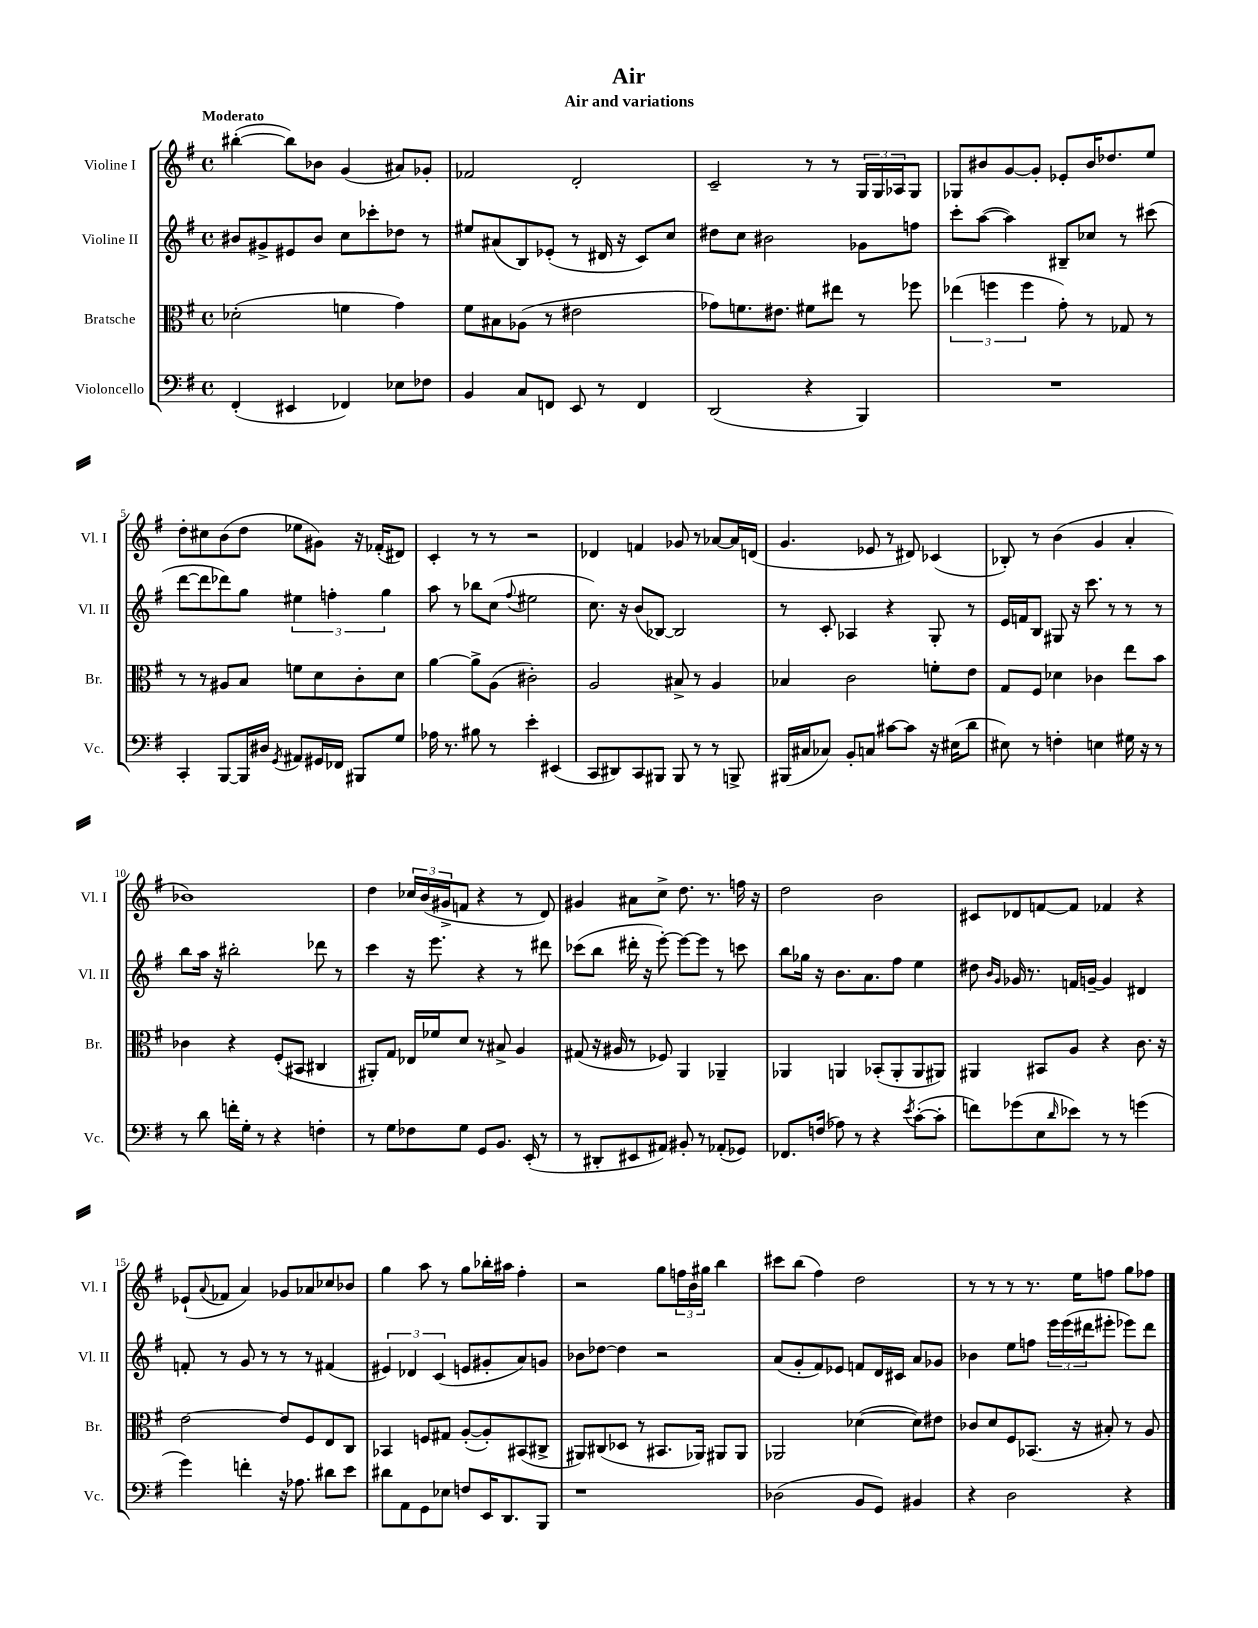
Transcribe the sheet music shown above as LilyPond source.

\header { title = "Air" subtitle = "Air and variations" }
<<
\new StaffGroup <<
\new Staff = "s0" \with { instrumentName = "Violine I" shortInstrumentName = "Vl. I" } {
    \clef treble \key g \major \defaultTimeSignature \time 4/4 \tempo "Moderato"
    bis''4~-.( bis''8) bes'8 g'4( ais'8) ges'8-. |
    fes'2 d'2-. |
    c'2-- r8 r8 \tuplet 3/2 { g16 g16 aes16 } g8 |
    ges8 bis'8 g'8~ g'8-. ees'8-. bis'16 des''8. e''8 |
    d''8-. cis''8 b'8( d''8 ees''8 gis'8) r16 fes'16-.( dis'8) |
    c'4-. r8 r8 r2 |
    des'4 f'4 ges'8 r8 aes'8~ aes'16 d'16( |
    g'4. ees'8 r8 dis'8) ces'4( |
    bes8-.) r8 b'4( g'4 a'4-. |
    bes'1) |
    d''4 \tuplet 3/2 { ces''16 b'16( gis'16-> } f'8 r4 r8 d'8) |
    gis'4 ais'8 c''8-> d''8. r8. f''16 r16 |
    d''2 b'2 |
    cis'8 des'8 f'8~ f'8 fes'4 r4 |
    ees'8-!( \appoggiatura { a'8 } fes'8 a'4) ges'8 aes'8 ces''8 bes'8 |
    g''4 a''8 r8 g''8 bes''16-. ais''16 fis''4-. |
    r2 g''8 \tuplet 3/2 { f''16 b'16 gis''16 } b''4 |
    cis'''8 b''8( fis''4) d''2 |
    r8 r8 r8 r8. e''16 f''8 g''8 fes''8 \bar "|." |
}
\new Staff = "s1" \with { instrumentName = "Violine II" shortInstrumentName = "Vl. II" } {
    \clef treble \key g \major \defaultTimeSignature \time 4/4
    bis'8 gis'8-> eis'8 bis'8 c''8 ces'''8-. des''8 r8 |
    eis''8 ais'8( b8) ees'8-.( r8 dis'16 r16 c'8) c''8 |
    dis''8 c''8 bis'2 ges'8 f''8 |
    c'''8-. a''8~( a''4) bis8-- ces''8 r8 cis'''8( |
    d'''8~ d'''8 des'''8) g''8 \tuplet 3/2 { eis''4 f''4-. g''4 } |
    a''8 r8 bes''8 c''8( \appoggiatura { fis''8 } eis''2 |
    c''8.) r16 b'8( bes8~) bes2 |
    r8 c'8-. aes4 r4 g8-. r8 |
    e'16 f'16 b8 gis8 r16 c'''8. r8 r8 r8 |
    b''8 a''16 r16 bis''2-. des'''8 r8 |
    c'''4 r16 e'''8. r4 r8 dis'''8 |
    ces'''8( b''8 dis'''16-. r16 e'''8~-.) e'''8~ e'''8 r8 c'''8 |
    b''8 ges''16 r16 b'8. a'8. fis''8 e''4 |
    dis''8 \grace { b'16 g'16 } ges'16 r8. f'16 g'16~-- g'4 dis'4 |
    f'8-. r8 g'8 r8 r8 r8 fis'4( |
    \tuplet 3/2 { eis'4) des'4 c'4( } e'8 gis'8-. a'8) g'8 |
    bes'8 des''8~ des''4 r2 |
    a'8( g'8-. fis'8) ees'8 f'8 d'16 cis'16 a'8 ges'8 |
    bes'4 e''8 f''8 \tuplet 3/2 { e'''16 e'''16( dis'''16 } eis'''8-. ees'''8) dis'''8 \bar "|." |
}
\new Staff = "s2" \with { instrumentName = "Bratsche" shortInstrumentName = "Br." } {
    \clef alto \key g \major \defaultTimeSignature \time 4/4
    des'2-.( f'4 g'4) |
    fis'8 bis8 aes8( r8 eis'2 |
    ges'8) f'8. eis'8. fis'8 eis''8 r8 fes''8 |
    \tuplet 3/2 { ees''4( f''4 f''4 } g'8-.) r8 ges8 r8 |
    r8 r8 ais8 b8 f'8 d'8 c'8-. d'8 |
    a'4~ a'8-> a8( cis'2-.) |
    a2 bis8-> r8 a4 |
    bes4 c'2 f'8-. e'8 |
    g8 fis8 des'4 ces'4 e''8 b'8 |
    ces'4 r4 fis8-.( bis,8 cis4 |
    ais,8-.) g8 ees16 fes'16 d'8 r8 bis8-> a4 |
    gis8( r16 ais16 r8 fes8) a,4 aes,4-- |
    aes,4 a,4 bes,8-.( a,8-. a,8 ais,8) |
    ais,4 bis,8 a8 r4 c'8. r16 |
    e'2~ e'8 fis8 e8 c8 |
    bes,4 f8 gis8 a8~-.( a8-.) bis,8( cis8-> |
    ais,8) cis8( des8 r8 bis,8. aes,16) ais,8 ais,8 |
    aes,2 des'4~( des'8) eis'8 |
    ces'8 d'8 fis8 bes,8.( r16 bis8-.) r8 a8 \bar "|." |
}
\new Staff = "s3" \with { instrumentName = "Violoncello" shortInstrumentName = "Vc." } {
    \clef bass \key g \major \defaultTimeSignature \time 4/4
    fis,4-.( eis,4 fes,4) ees8 fes8 |
    b,4 c8 f,8 e,8 r8 f,4 |
    d,2( r4 b,,4) |
    R1 |
    c,4-. b,,8~ b,,16 dis16 \acciaccatura { g,8 } ais,8 gis,16 fes,16 bis,,8 g8 |
    aes16 r8. bis8 r8 e'4-. eis,4( |
    c,8 dis,8) c,8 bis,,8 bis,,8 r8 r8 b,,8-> |
    bis,,16( cis16 ces8) b,8-. c8 cis'8~ cis'8 r16 eis16( d'8 |
    eis8) r8 f4-. e4 gis16 r16 r8 |
    r8 d'8 f'16-. g16-. r8 r4 f4-. |
    r8 g8 fes8 g8 g,8 b,8. e,16-.( r8 |
    r8 dis,8-. eis,8 ais,8) bis,8-. r8 aes,8-.( ges,8) |
    fes,8. f16( aes8) r8 r4 \acciaccatura { e'8 } c'8~-.( c'8-. |
    f'8) ges'8( e8 \grace { d'16 } ees'8) r8 r8 g'4( |
    g'4) f'4-. r16 aes8. dis'8 e'8 |
    dis'8 a,8 g,8 ees8 f8 e,16 d,8. b,,8 |
    r1 |
    des2( b,8 g,8) bis,4 |
    r4 d2 r4 \bar "|." |
}
>>
>>
